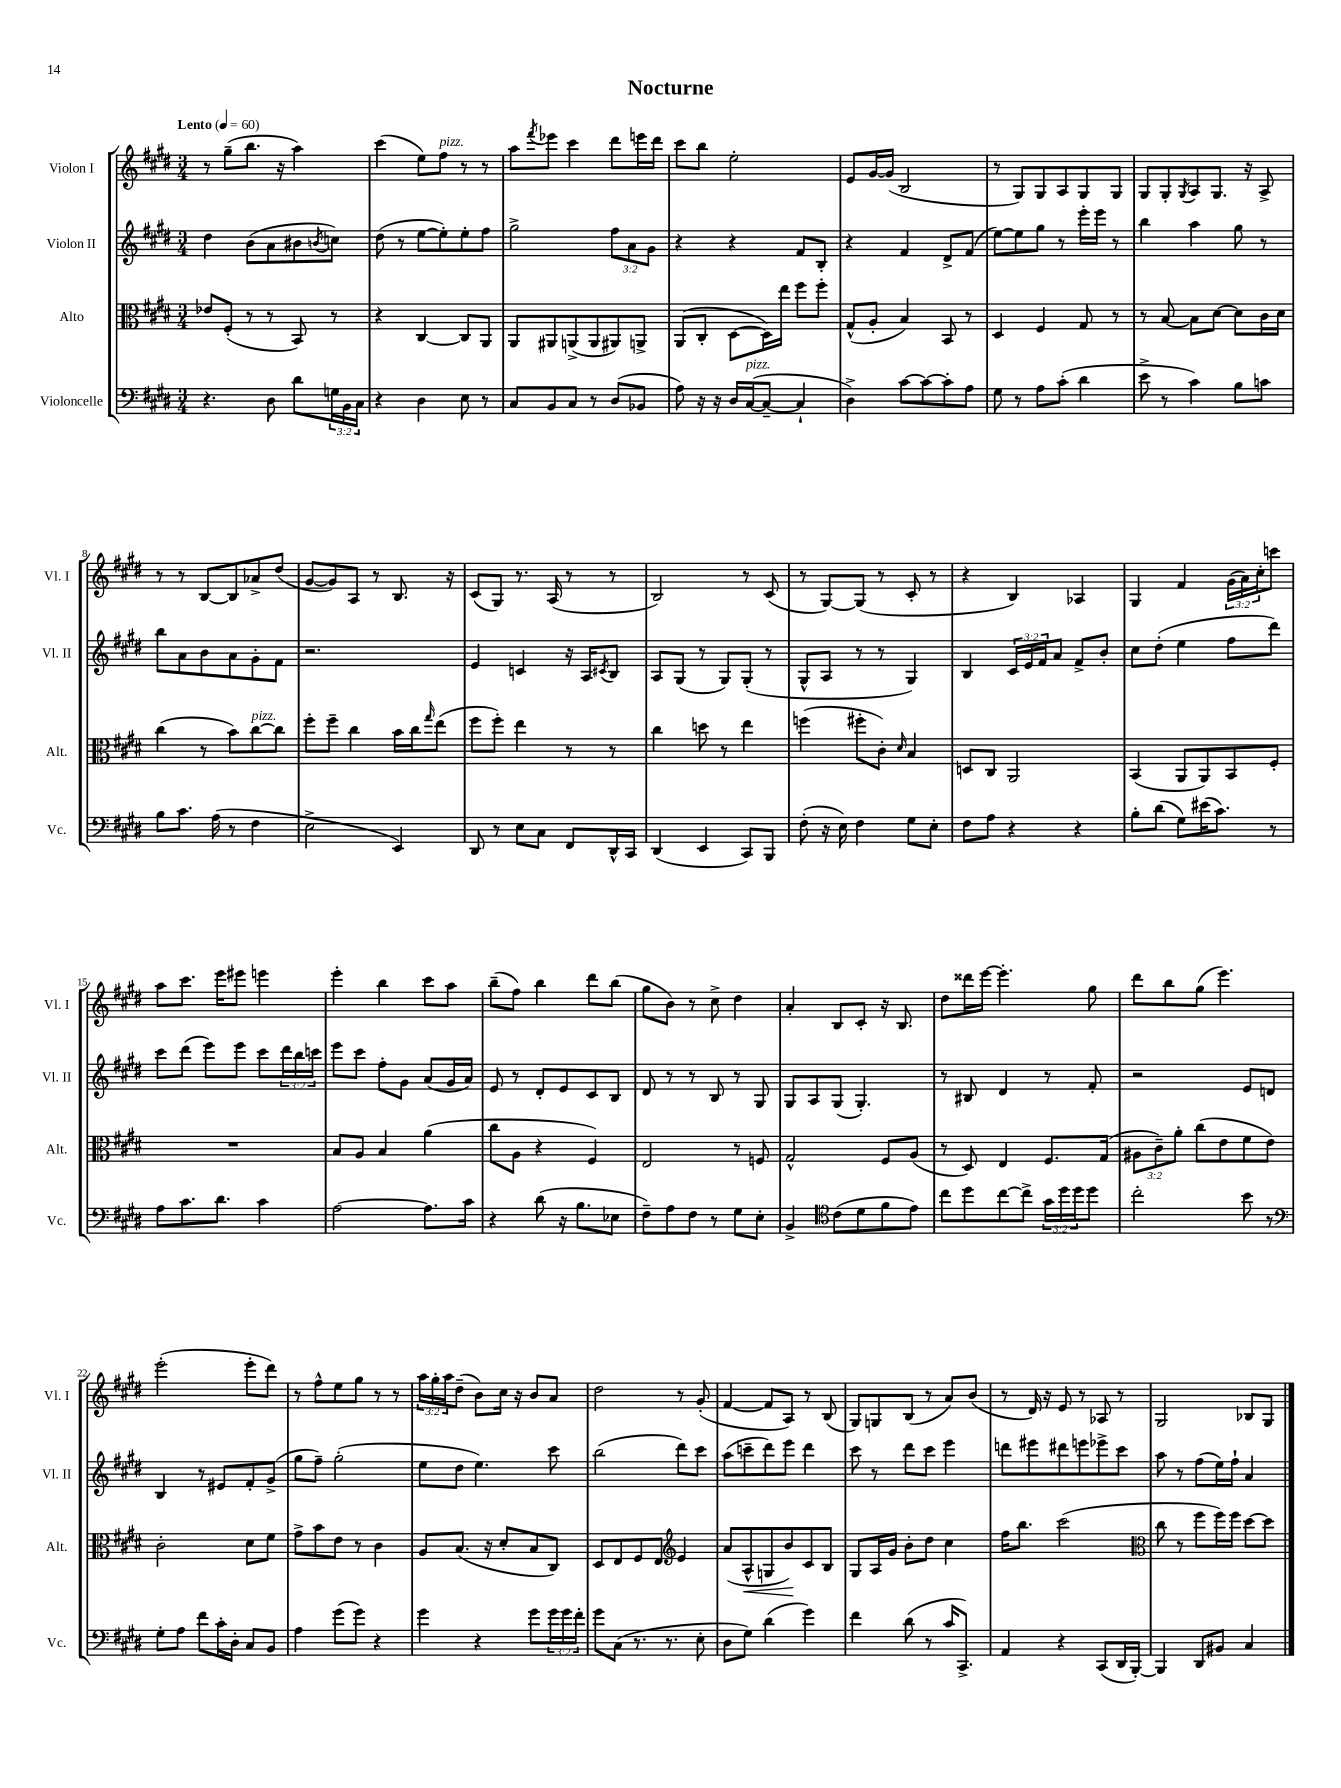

**kern	**kern	**dynam	**kern	**kern
*part4	*part3	*part3	*part2	*part1
*staff4	*staff3	*staff3	*staff2	*staff1
*I"Violoncelle	*I"Alto	*	*I"Violon II	*I"Violon I
*I'Vc.	*I'Alt.	*	*I'Vl. II	*I'Vl. I
*clefF4	*clefC3	*	*clefG2	*clefG2
*k[f#c#g#d#]	*k[f#c#g#d#]	*	*k[f#c#g#d#]	*k[f#c#g#d#]
*M3/4	*M3/4	*	*M3/4	*M3/4
*MM60	*MM60	*	*MM60	*MM60
=1	=1	=1	=1	=1
!	!	!	!	!LO:TX:a:B:t=Lento
4.r	8e-X/L	.	4dd#\	8r
.	(8F#'/J	.	.	(8gg#~\L
.	8r	.	(8b\L	8.bb\J
8D#\	8r	.	8a\	.
.	.	.	.	16r
8d#\L	8BB/)	.	8b#X\	4aa\)
.	.	.	8qbn/	.
24Gn\L	8r	.	8ccn\J)	.
24BB\	.	.	.	.
24C#\JJ	.	.	.	.
=2	=2	=2	=2	=2
4r	4r	.	(8dd#\	(4ccc#\
.	.	.	8r	.
4D#\	[4C#/	.	[8ee\L	8ee\L)
!	!	!	!	!LO:TX:a:i:t=pizz.
.	.	.	8ee'\])	8ff#\J
8E\	8C#/L]	.	8ee'\	8r
8r	8AA/J	.	8ff#\J	8r
=3	=3	=3	=3	=3
8C#/L	8AA/L	.	2gg#^\	8aa\L
.	.	.	.	8qfff#/
8BB/	8AA#X/	.	.	8eee-X\J
8C#/J	(8AAn^/	.	.	4ccc#\
8r	8AA/	.	.	.
(8D#/L	8AA#X/)	.	12ff#\L	8ddd#\L
.	.	.	12a\	.
8BB-X/J	8AAn^/J	.	.	16eeen\L
.	.	.	12g#\J	.
.	.	.	.	16ddd#\JJ
=4	=4	=4	=4	=4
8A\)	(8AA/L	.	4r	8ccc#\L
16r	8C#'/J	.	.	8bb\J
16r	.	.	.	.
16D#/LL	[8D#\L	.	4r	2ee'\
!LO:TX:a:i:t=pizz.	!	!	!	!
([16C#/J	.	.	.	.
8C#~/J_	16D#\L])	.	.	.
.	16ee\JJ	.	.	.
4C#`/]	8ff#\L	.	8f#/L	.
.	8ff#'\J	.	8B'/J	.
=5	=5	=5	=5	=5
4D#^\)	(8G#^^/L	.	4r	8e/L
.	8A'/J	.	.	[16g#/L
.	.	.	.	(16g#/JJ]
[8c#\L	4B/)	.	4f#/	2B/
8c#\_	.	.	.	.
8c#'\]	8BB/	.	8d#^/L	.
8A\J	8r	.	(8f#/J	.
=6	=6	=6	=6	=6
8G#\	4D#/	.	[8ee\L)	8r
8r	.	.	8ee\]	8G#/L)
8A\L	4F#/	.	8gg#\J	8G#/
(8c#'\J	.	.	8r	8A/
4d#\	8G#/	.	16eee'\LL	8G#/
.	.	.	16eee\JJ	.
.	8r	.	8r	8G#/J
=7	=7	=7	=7	=7
8e^\	8r	.	4bb\	8G#/L
8r	[8B/	.	.	8G#'/
.	.	.	.	8qG#/
4c#\)	8B\L]	.	4aa\	8A/
.	[8d#\J	.	.	8.G#/J
8B\L	8d#\L]	.	8gg#\	.
.	.	.	.	16r
8cn\J	16c#\L	.	8r	8A^/
.	16d#\JJ	.	.	.
!!LO:LB:g=z
=8	=8	=8	=8	=8
8B\L	(4cc#\	.	8bb\L	8r
8.c#\J	.	.	8a\	8r
.	8r	.	8b\	[8B/L
(16A\	.	.	.	.
8r	8b\L)	.	8a\	8B/]
!	!LO:TX:a:i:t=pizz.	!	!	!
4F#\	[8cc#\	.	8g#'\	8a-X^/
.	8cc#\J]	.	8f#\J	(8dd#/J
=9	=9	=9	=9	=9
2E^\	8ff#'\L	.	2.r	[8g#/L
.	8ff#~\J	.	.	8g#/])
.	4cc#\	.	.	8A/J
.	.	.	.	8r
4EE/)	16b\LL	.	.	8.B/
.	16cc#\J	.	.	.
.	16qqgg#/	.	.	.
.	(8ee\J	.	.	.
.	.	.	.	16r
=10	=10	=10	=10	=10
8DD#/	8ff#\L	.	4e/	(8c#/L
8r	8ff#'\J)	.	.	8G#/J)
8E\L	4ee\	.	4cn/	8.r
8C#\J	.	.	.	.
.	.	.	.	(16A/
8FF#/L	8r	.	16r	8r
.	.	.	16A/KL	.
.	.	.	8qc#X/	.
16DD#^^/L	8r	.	8B/J	8r
16CC#/JJ	.	.	.	.
=11	=11	=11	=11	=11
(4DD#/	4cc#\	.	8A/L	2B/)
.	.	.	(8G#/J	.
4EE/	8ddn\	.	8r	.
.	8r	.	8G#/L)	.
8CC#/L)	4ee\	.	(8G#'/J	8r
8BBB/J	.	.	8r	(8c#/
=12	=12	=12	=12	=12
(8F#'\	(4ffn\	.	8G#^^/L	8r
16r	.	.	8A/J	[8G#/L)
16E\)	.	.	.	.
4F#\	8ff#X'\L	.	8r	(8G#/J]
.	8c#'\J)	.	8r	8r
.	16qqd#/	.	.	.
8G#\L	4B/	.	4G#/)	8c#'/
8E'\J	.	.	.	8r
=13	=13	=13	=13	=13
8F#\L	8Dn/L	.	4B/	4r
8A\J	8C#/J	.	.	.
4r	2AA/	.	24c#/LL	4B/)
.	.	.	24e/	.
.	.	.	24f#/J	.
.	.	.	8a/J	.
4r	.	.	8f#^/L	4A-X/
.	.	.	8b'/J	.
=14	=14	=14	=14	=14
8B'\L	(4BB/	.	8cc#\L	4G#/
(8d#\J	.	.	(8dd#'\J	.
8G#\L)	8AA/L	.	4ee\	4f#/
(16e#X\K	8AA/)	.	.	.
8.c#\J)	.	.	.	.
.	8BB/	.	8ff#\L	(24g#\LL
.	.	.	.	24a\)
.	.	.	.	24cc#'\J
8r	8F#'/J	.	8ddd#\J)	8cccn\J
!!LO:LB:g=z
=15	=15	=15	=15	=15
8A\L	2.r	.	8ccc#\L	8aa\L
8.c#\	.	.	(8ddd#\J	8.ccc#\J
.	.	.	8eee\L)	.
8.d#\J	.	.	.	16eee\KL
.	.	.	8eee\J	8eee#X\J
4c#\	.	.	8ccc#\L	4eeen\
.	.	.	24ddd#\L	.
.	.	.	24bb\	.
.	.	.	24cccn\JJ	.
=16	=16	=16	=16	=16
[2A\	8B/L	.	8eee\L	4eee'\
.	8A/J	.	8ccc#\J	.
.	4B/	.	8ff#'\L	4bb\
.	.	.	8g#\J	.
8.A\L]	(4a\	.	(8a/L	8ccc#\L
.	.	.	16g#/L	8aa\J
16c#\Jk	.	.	16a/JJ)	.
=17	=17	=17	=17	=17
4r	8cc#\L	.	8e/	(8bb~\L
.	8A\J	.	8r	8ff#\J)
(8d#\	4r	.	8d#'/L	4bb\
16r	.	.	8e/	.
8.B\L	.	.	.	.
.	4F#/)	.	8c#/	8ddd#\L
8E-X\J	.	.	8B/J	(8bb\J
=18	=18	=18	=18	=18
8F#~\L)	2E/	.	8d#/	8gg#\L
8A\	.	.	8r	8b\J)
8F#\J	.	.	8r	8r
8r	.	.	8B/	8cc#^\
8G#\L	8r	.	8r	4dd#\
8E'\J	8Fn/	.	8G#/	.
=19	=19	=19	=19	=19
4BB^/	2G#^^/	.	8G#/L	4a'/
.	.	.	8A/	.
*clefC4	*	*	*	*
(8c#\L	.	.	(8G#/J	8B/L
8d#\	.	.	4.G#'/)	8c#'/J
8f#\	8F#/L	.	.	16r
.	.	.	.	8.B/
8e\J)	(8A/J	.	.	.
=20	=20	=20	=20	=20
8cc#\L	8r	.	8r	8dd#\L
8dd#\	8D#/)	.	8B#X/	16ddd##X\L
.	.	.	.	[16eee\JJ
[8cc#\	4E/	.	4d#/	4.eee'\]
8cc#^\J]	.	.	.	.
24g#\LL	8.F#/L	.	8r	.
24dd#\	.	.	.	.
24dd#\J	.	.	.	.
8dd#\J	.	.	8f#'/	8gg#\
.	(16G#/Jk	.	.	.
=21	=21	=21	=21	=21
2cc#'\	12A#X\L	.	2r	8ddd#\L
.	12c#~\)	.	.	.
.	.	.	.	8bb\
.	12a'\J	.	.	.
.	(8cc#\L	.	.	(8gg#\J
.	8e\	.	.	4.eee\)
8b\	8f#\	.	8e/L	.
8r	8e\J)	.	8dn/J	.
!!LO:LB:g=z
=22	=22	=22	=22	=22
*clefF4	*	*	*	*
8G#'\L	2c#'\	.	4B/	(2eee'\
8A\J	.	.	.	.
8f#\L	.	.	8r	.
16c#'\L	.	.	8e#X/L	.
16D#'\JJ	.	.	.	.
8C#/L	8d#\L	.	8f#'/	8eee'\L
8BB/J	8f#\J	.	(8g#^/J	8ddd#\J)
=23	=23	=23	=23	=23
4A\	8g#^\L	.	8gg#\L	8r
.	8b\	.	8ff#~\J)	8ff#^^\L
(8g#\L	8e\J	.	(2gg#'\	8ee\
8g#\J)	8r	.	.	8gg#\J
4r	4c#\	.	.	8r
.	.	.	.	8r
=24	=24	=24	=24	=24
4g#\	8A/L	.	8ee\L	24aa\LL
.	.	.	.	24gg#'\
.	.	.	.	24aa\J
.	(8.B/J	.	8dd#\J	(8dd#~\J
4r	.	.	4.ee\)	8b\L)
.	16r	.	.	.
.	8d#'/L	.	.	16cc#\Jk
.	.	.	.	16r
8g#\L	8B/	.	.	8b/L
24g#\L	8C#/J)	.	8ccc#\	8a/J
24g#\	.	.	.	.
24f#'\JJ	.	.	.	.
=25	=25	=25	=25	=25
8g#\L	8D#/L	.	(2bb\	2dd#\
(8C#\J	8E/	.	.	.
8.r	8F#/	.	.	.
.	8E/J	.	.	.
8.r	.	.	.	.
*	*clefG2	*	*	*
.	4e/	.	8ddd#\L)	8r
8E'\	.	.	8ccc#\J	(8g#'/
=26	=26	=26	=26	=26
8D#\L	(8a/L	.	(8aa\L	[4f#/
!	!	!LO:HP:b	!	!
8G#\J)	8A^^/	<	8cccn~\	.
(4d#\	8Gn/	.	8ddd#\)	8f#/L]
.	8b/)	.	8eee\J	8A/J)
4g#\)	8c#/	[	4ddd#\	8r
.	8B/J	.	.	(8B/
=27	=27	=27	=27	=27
4f#\	8G#/L	.	8ccc#\	8G#/L)
.	16A/L	.	8r	8Gn/
.	16g#/JJ	.	.	.
(8d#\	8b'\L	.	8ddd#\L	(8B/J
8r	8dd#\J	.	8ccc#\J	8r
16c#/KL	4cc#\	.	4eee\	8a/L)
8.CC#^/J)	.	.	.	.
.	.	.	.	(8b/J
=28	=28	=28	=28	=28
4AA/	16ff#\KL	.	8dddn\L	8r
.	8.bb\J	.	.	.
.	.	.	8eee#X\	16d#/)
.	.	.	.	16r
4r	(2ccc#\	.	8ddd#X\	8e/
.	.	.	8eeen\	8r
(8CC#/L	.	.	8eee-X^\	8A-X/
16DD#/L	.	.	8ccc#\J	8r
[16BBB'/JJ)	.	.	.	.
=29	=29	=29	=29	=29
*	*clefC3	*	*	*
4BBB/]	8cc#\	.	8aa\	2G#/
.	8r	.	8r	.
8DD#/L	8ff#\L	.	(8ff#\L	.
8BB#X/J	16ff#\L)	.	16ee\L)	.
.	16ff#\JJ	.	16ff#`\JJ	.
4C#/	[8dd#\L	.	4a/	8B-X/L
.	8dd#\J]	.	.	8G#/J
==	==	==	==	==
*-	*-	*-	*-	*-
